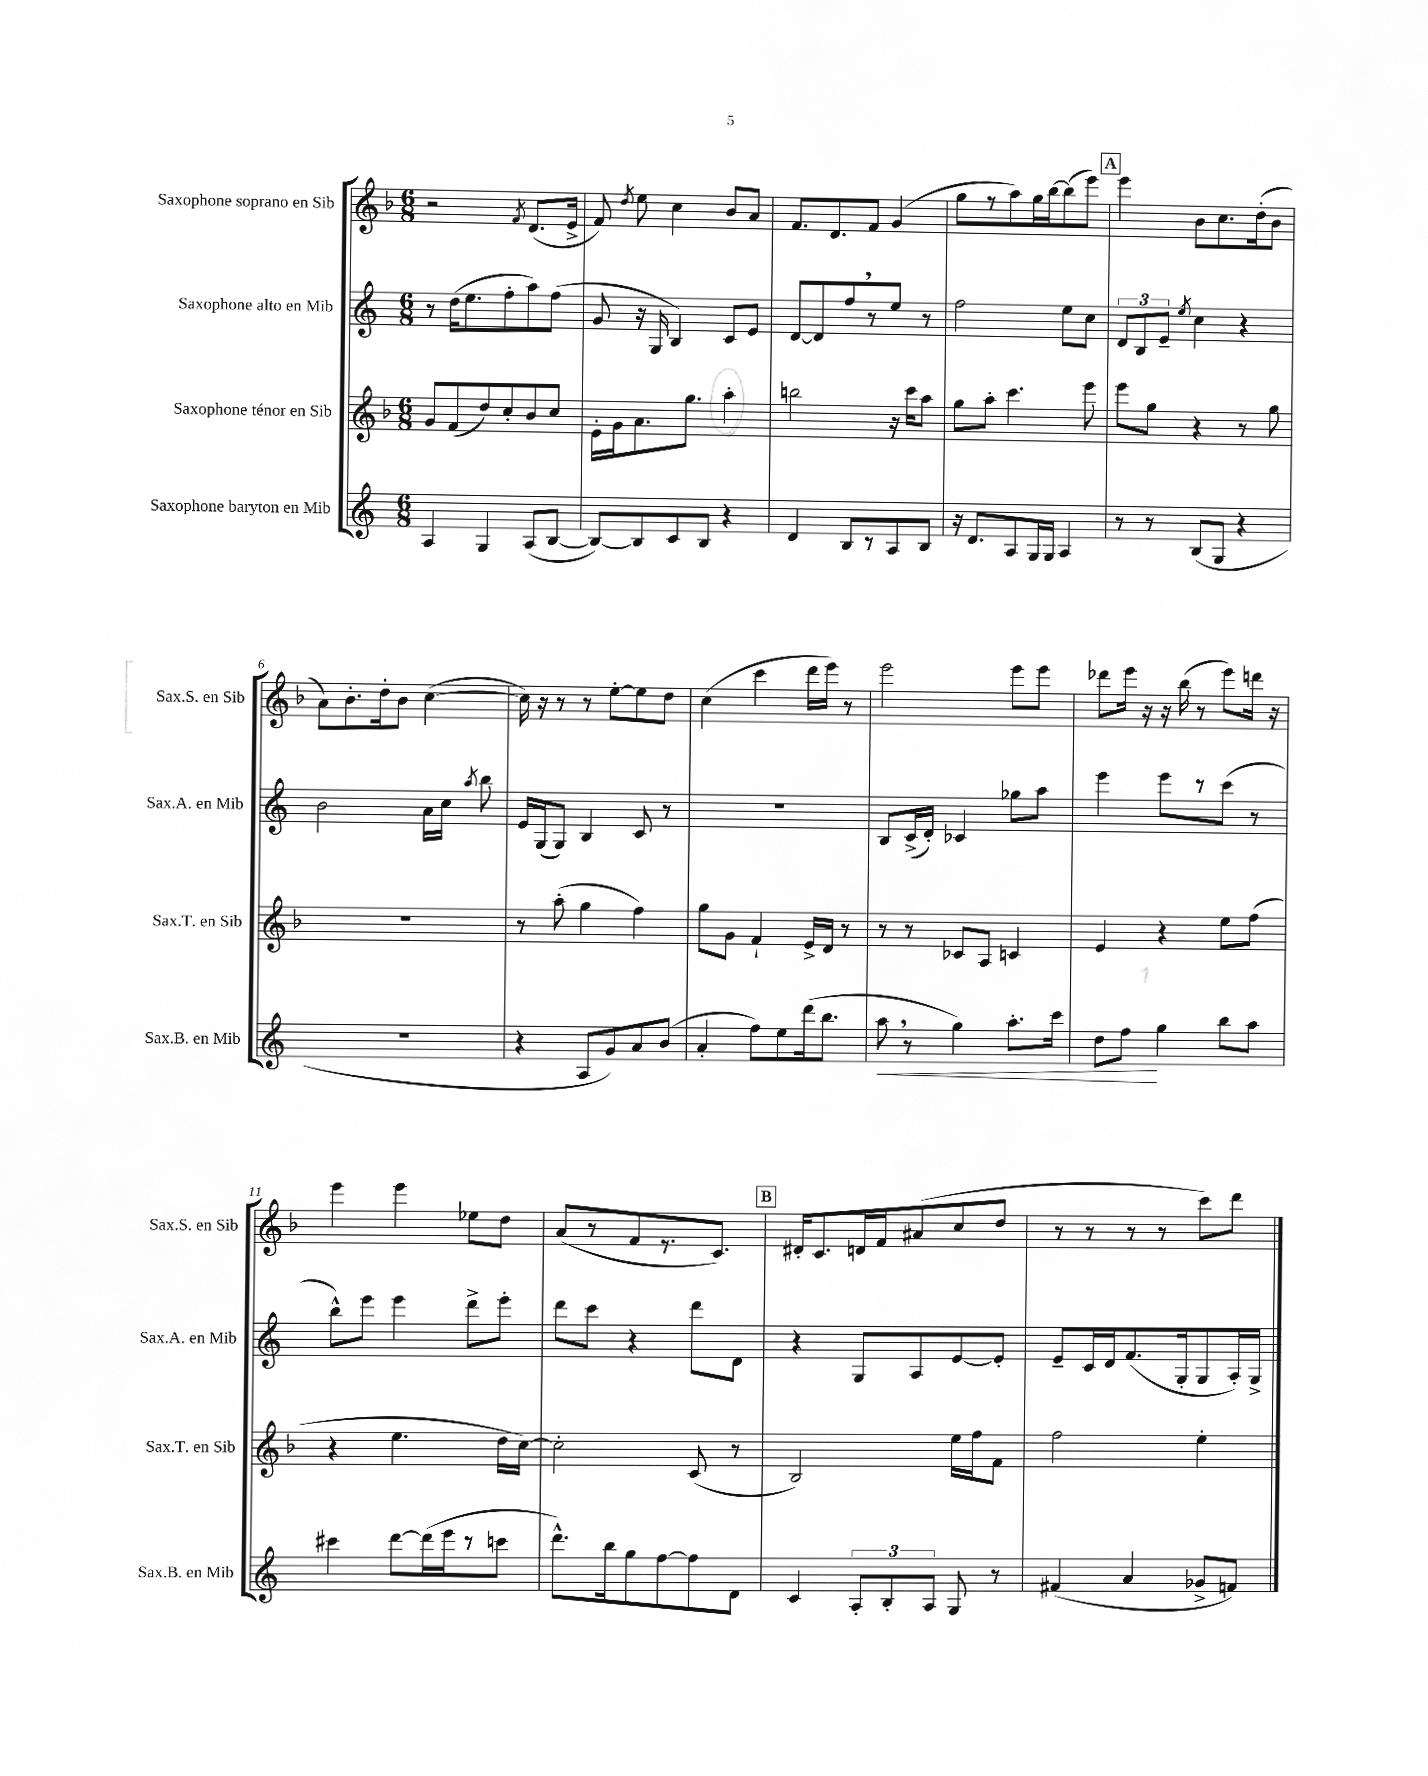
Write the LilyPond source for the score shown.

<<
\new StaffGroup <<
\new Staff = "s0" \with { instrumentName = "Saxophone soprano en Sib" shortInstrumentName = "Sax.S. en Sib" } {
    \clef treble \key f \major \numericTimeSignature \time 6/8
    \autoBeamOff r2 \acciaccatura { f'8 } d'8.[( e'16]-> |
    f'8) \acciaccatura { d''8 } e''8 c''4 bes'8[ a'8] |
    f'8.[ d'8. f'8] g'4( |
    g''8[ r8 a''8) g''16 bes''16~ bes''8( e'''8]) |
    \mark \markup { \box "A" } e'''4 bes'8[ c''8. d''16-.( bes'8] |
    a'8[) bes'8.-. d''16-. bes'8] c''4~( |
    c''16) r16 r8 r8 e''8[~-. e''8 d''8] |
    c''4( c'''4 d'''16[ e'''16]) r8 |
    e'''2 e'''8[ e'''8] |
    des'''8[ e'''16] r16 r16 bes''16( r8 e'''8[) d'''16] r16 |
    e'''4 e'''4 ees''8[ d''8] |
    a'8[( r8 f'8 r8. c'8.]) |
    \mark \markup { \box "B" } dis'16[-. c'8. d'16 f'16 ais'8( c''8 d''8] |
    r8 r8 r8 r8 c'''8[) d'''8] \bar "|." |
}
\new Staff = "s1" \with { instrumentName = "Saxophone alto en Mib" shortInstrumentName = "Sax.A. en Mib" } {
    \clef treble \key c \major \numericTimeSignature \time 6/8
    \autoBeamOff r8 d''16[( e''8. f''8-. a''8) f''8]( |
    g'8 r16 g16 b4) c'8[ e'8] |
    d'8[~ d'8 f''8 \breathe r8 e''8] r8 |
    f''2 e''8[ c''8] |
    \mark \markup { \box "A" } \tuplet 3/2 { d'8[ b8 e'8]-- } \acciaccatura { e''8 } c''4 r4 |
    b'2 a'16[ c''16] \acciaccatura { a''8 } b''8 |
    e'16[ g16( g8]) b4 c'8 r8 |
    R2. |
    b8[ c'16->( d'16]-.) ces'4 ges''8[ a''8] |
    e'''4 e'''8[ r8 c'''8]( r8 |
    b''8[-^) e'''8] e'''4 d'''8[-> e'''8]-. |
    d'''8[ c'''8] r4 d'''8[ d'8] |
    \mark \markup { \box "B" } r4 g8[ a8 e'8~ e'8]-. |
    e'8[-- c'16 d'16 f'8.( g16-. g8 a16-.) g16]-> \bar "|." |
}
\new Staff = "s2" \with { instrumentName = "Saxophone ténor en Sib" shortInstrumentName = "Sax.T. en Sib" } {
    \clef treble \key f \major \numericTimeSignature \time 6/8
    \autoBeamOff g'8[ f'8( d''8) c''8-. bes'8 c''8] |
    e'16[-. g'16 a'8. g''8.] a''4-. |
    b''2 r16 c'''16[ a''8] |
    g''8[ a''8]-. c'''4. e'''8 |
    \mark \markup { \box "A" } e'''8[ g''8] r4 r8 g''8 |
    R2. |
    r8 a''8-.( g''4 f''4) |
    g''8[ g'8] f'4-! e'16[-> d'16] r8 |
    r8 r8 ces'8[ a8] c'4 |
    e'4 r4 e''8[ f''8]( |
    r4 e''4. d''16[ c''16]~) |
    c''2-. c'8( r8 |
    \mark \markup { \box "B" } bes2) e''16[ f''16 f'8] |
    f''2 e''4-. \bar "|." |
}
\new Staff = "s3" \with { instrumentName = "Saxophone baryton en Mib" shortInstrumentName = "Sax.B. en Mib" } {
    \clef treble \key c \major \numericTimeSignature \time 6/8
    \autoBeamOff a4 g4 a8[( b8]~ |
    b8[~) b8 c'8 b8] r4 |
    d'4 b8[ r8 a8 b8] |
    r16 d'8.[ a8 g16 g16] a4 |
    \mark \markup { \box "A" } r8 r8 b8[( g8] r4 |
    R2. |
    r4 a8[ g'8) a'8 b'8]( |
    a'4-. f''8[) e''8 d'''16( b''8.] |
    a''8\< \breathe r8 g''4) a''8.[-. c'''16] |
    d''8[ f''8]\! g''4 b''8[ a''8] |
    cis'''4 d'''8[~ d'''16( e'''16 r8 c'''8] |
    d'''8.[-^) b''16 g''8 f''8~ f''8 d'8] |
    \mark \markup { \box "B" } c'4 \tuplet 3/2 { a8[-. b8-. a8] } g8 r8 |
    fis'4( a'4 ges'8[-> f'8]) \bar "|." |
}
>>
>>
